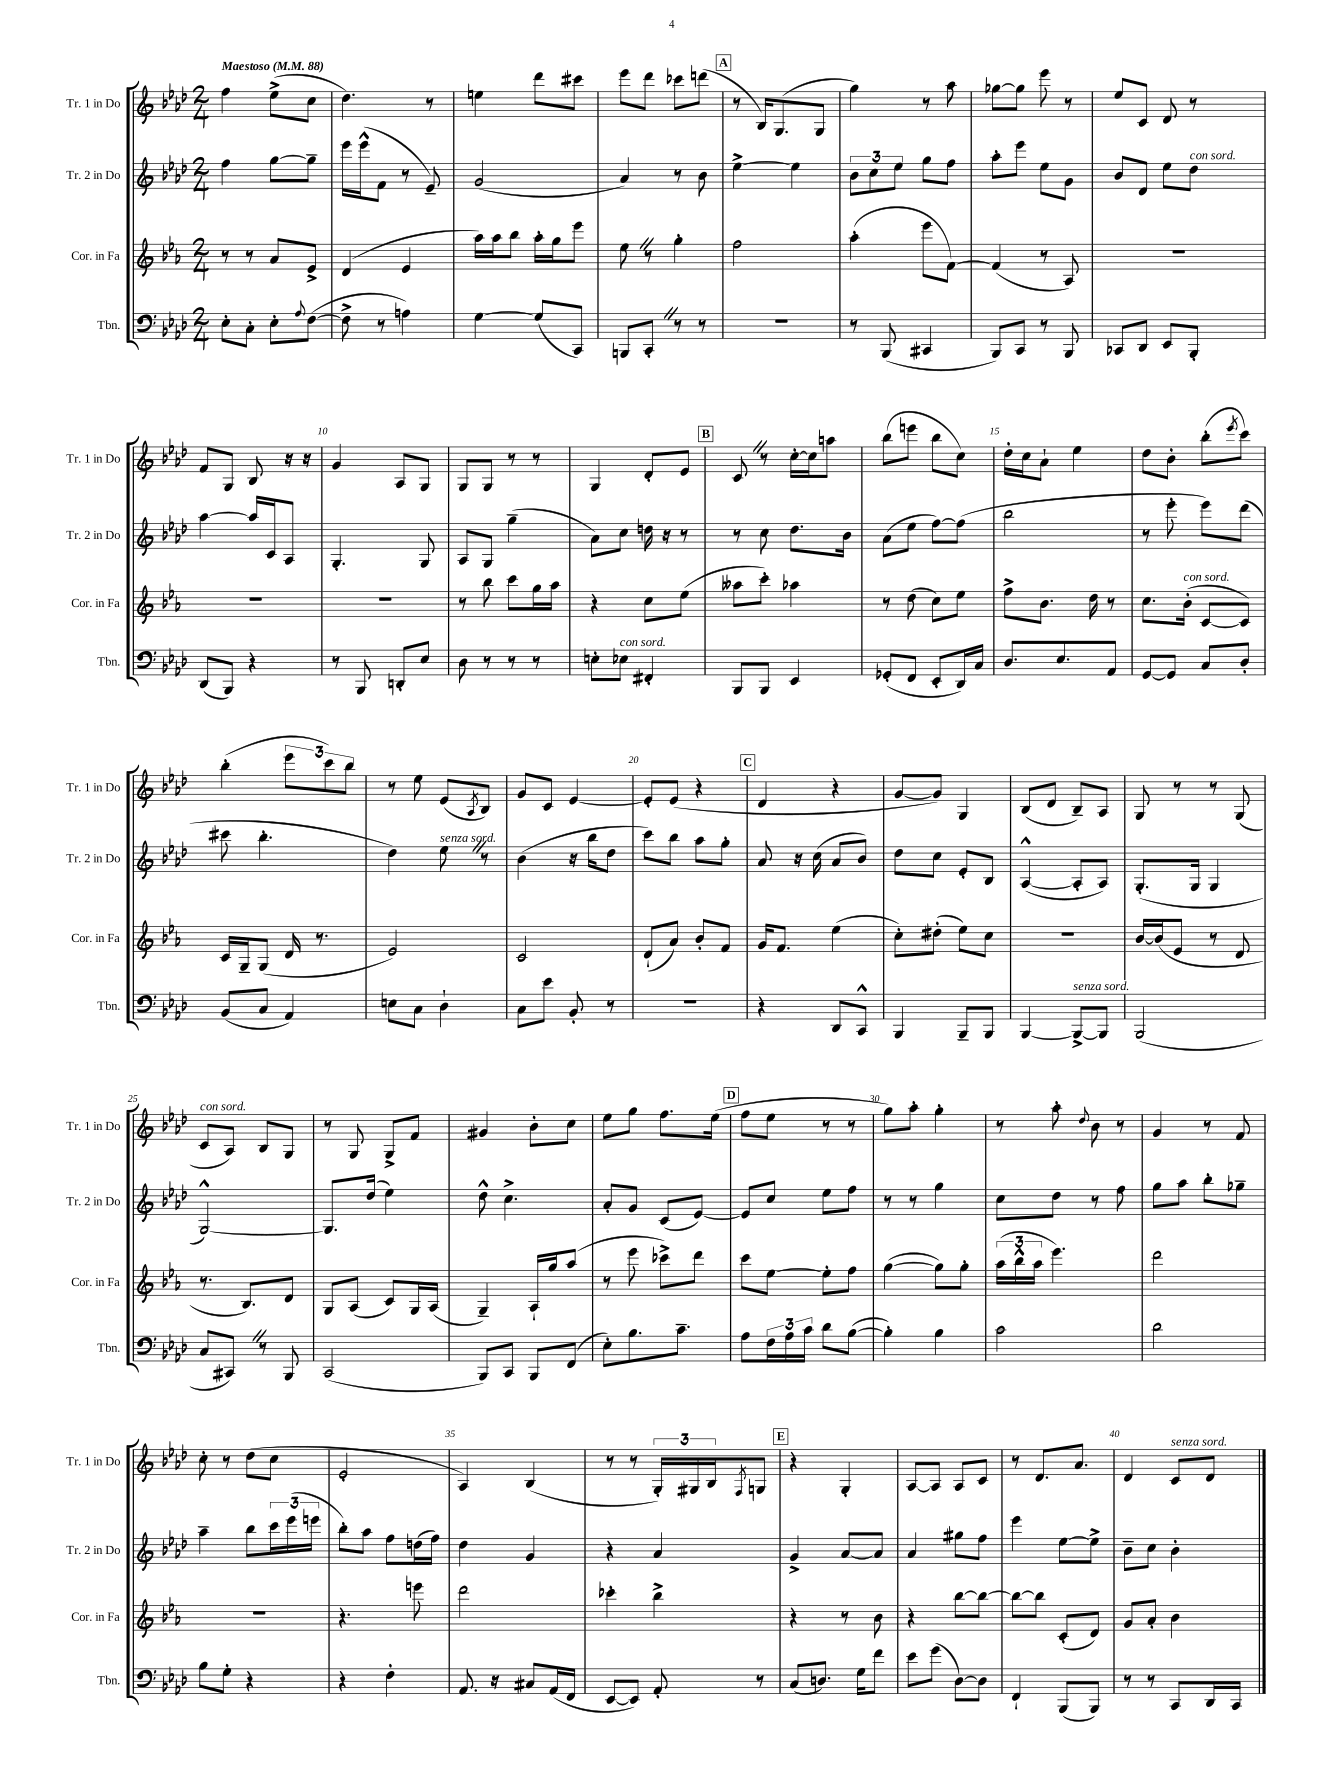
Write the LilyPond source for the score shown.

<<
\new StaffGroup <<
\new Staff = "s0" \with { instrumentName = "Tr. 1 in Do" shortInstrumentName = "Tr. 1 in Do" } {
    \clef treble \key aes \major \numericTimeSignature \time 2/4 \tempo "Maestoso" 4 = 88
    f''4 ees''8->( c''8 |
    des''4.) r8 |
    e''4 des'''8 cis'''8 |
    ees'''8 des'''8 ces'''8 d'''8( |
    \mark \markup { \box "A" } r8 bes16) g8.( g8 |
    g''4) r8 aes''8 |
    ges''8~ ges''8 ees'''8 r8 |
    ees''8 c'8 des'8 r8 |
    f'8 g8 bes8 r16 r16 |
    g'4 aes8 g8 |
    g8 g8 r8 r8 |
    g4 des'8-. ees'8 |
    \mark \markup { \box "B" } c'8 \once \override BreathingSign.text = \markup { \musicglyph "scripts.caesura.straight" } \breathe r8 c''16~-. c''16 a''8 |
    bes''8( e'''8 bes''8 c''8) |
    des''16-. c''16 aes'8-! ees''4 |
    des''8 bes'8-. bes''8-.( \acciaccatura { ees'''8 } c'''8) |
    bes''4-.( \tuplet 3/2 { ees'''8 c'''8) bes''8 } |
    r8 ees''8 ees'8( \acciaccatura { aes8 } bes8) |
    g'8 c'8 ees'4~ |
    ees'8-. ees'8( r4 |
    \mark \markup { \box "C" } des'4 r4 |
    g'8~ g'8) g4 |
    bes8( des'8 bes8--) aes8 |
    g8 r8 r8 g8( |
    c'8^\markup { \italic "con sord." } aes8) bes8 g8 |
    r8 g8 g8-> f'8 |
    gis'4 bes'8-. c''8 |
    ees''8 g''8 f''8. ees''16( |
    \mark \markup { \box "D" } f''8 ees''8 r8 r8 |
    g''8) aes''8-. g''4-. |
    r8 aes''8-. \appoggiatura { des''8 } bes'8 r8 |
    g'4 r8 f'8 |
    c''8-. r8 des''8( c''8 |
    ees'2-. |
    aes4) bes4( |
    r8 r8 \tuplet 3/2 { g16-.) gis16 bes16 } \acciaccatura { f8 } g8 |
    \mark \markup { \box "E" } r4 g4-. |
    aes8~ aes8 aes8 c'8 |
    r8 des'8. aes'8. |
    des'4 c'8^\markup { \italic "senza sord." } des'8 \bar "|." |
}
\new Staff = "s1" \with { instrumentName = "Tr. 2 in Do" shortInstrumentName = "Tr. 2 in Do" } {
    \clef treble \key aes \major \numericTimeSignature \time 2/4
    f''4 g''8~ g''8-- |
    ees'''16 ees'''16-^( f'8 r8 ees'8--) |
    g'2( |
    aes'4) r8 bes'8 |
    \mark \markup { \box "A" } ees''4~-> ees''4 |
    \tuplet 3/2 { bes'8 c''8 ees''8 } g''8 f''8 |
    aes''8-. ees'''8 ees''8 g'8 |
    bes'8 des'8 ees''8 des''8^\markup { \italic "con sord." } |
    aes''4~ aes''16 c'16 aes8 |
    g4.-. g8 |
    aes8 g8 g''4--( |
    aes'8) c''8 d''16 r16 r8 |
    \mark \markup { \box "B" } r8 c''8 des''8. bes'16 |
    aes'8( ees''8 f''8~) f''8( |
    bes''2 |
    r8 ees'''8-. ees'''8) des'''8( |
    cis'''8 bes''4.-. |
    des''4) ees''8^\markup { \italic "senza sord." } \once \override BreathingSign.text = \markup { \musicglyph "scripts.caesura.straight" } \breathe r8 |
    bes'4( r16 bes''16 des''8 |
    c'''8) bes''8 aes''8 g''8-. |
    \mark \markup { \box "C" } aes'8 r16 c''16( aes'8 bes'8) |
    des''8 c''8 ees'8-. bes8 |
    aes4~-^( aes8-. aes8) |
    g8.-.( g16 g4 |
    g2~-^) |
    g8. des''16( ees''4) |
    des''8-^ c''4.-> |
    aes'8-. g'8 c'8( ees'8~) |
    \mark \markup { \box "D" } ees'8 c''8 ees''8 f''8 |
    r8 r8 g''4 |
    c''8 des''8 r8 f''8 |
    g''8 aes''8 bes''8-. ges''8-- |
    aes''4-- bes''8 \tuplet 3/2 { c'''16 ees'''16( e'''16 } |
    bes''8-.) aes''8 f''8 d''16( f''16) |
    des''4 g'4 |
    r4 aes'4 |
    \mark \markup { \box "E" } g'4-> aes'8~ aes'8 |
    aes'4 gis''8 f''8 |
    ees'''4 ees''8~ ees''8-> |
    bes'8-- c''8 bes'4-. \bar "|." |
}
\new Staff = "s2" \with { instrumentName = "Cor. in Fa" shortInstrumentName = "Cor. in Fa" } {
    \clef treble \key ees \major \numericTimeSignature \time 2/4
    r8 r8 aes'8 ees'8-> |
    d'4( ees'4 |
    aes''16) aes''16 bes''8 aes''16-. g''16 ees'''8 |
    ees''8 \once \override BreathingSign.text = \markup { \musicglyph "scripts.caesura.straight" } \breathe r8 g''4-. |
    \mark \markup { \box "A" } f''2 |
    aes''4-.( ees'''8 f'8~) |
    f'4( r8 aes8) |
    R2 |
    R2 |
    R2 |
    r8 bes''8 c'''8 g''16 aes''16 |
    r4 c''8 ees''8( |
    \mark \markup { \box "B" } aeses''8 c'''8-.) aes''4 |
    r8 d''8( c''8) ees''8 |
    f''8-> bes'8. d''16 r8 |
    c''8. bes'16-.^\markup { \italic "con sord." }( c'8~ c'8) |
    c'16 g16-- g8( d'16 r8. |
    ees'2) |
    c'2 |
    d'8-!( aes'8) bes'8-. f'8 |
    \mark \markup { \box "C" } g'16 f'8. ees''4( |
    c''8-.) dis''8-.( ees''8) c''8 |
    R2 |
    bes'16~ bes'16( ees'8 r8 d'8 |
    r8. bes8.) d'8 |
    g8 aes8( c'8) g16 aes16( |
    g4--) aes16-! g''16 aes''8( |
    r8 ees'''8 ces'''8->) d'''8 |
    \mark \markup { \box "D" } c'''8 ees''8~ ees''8-. f''8 |
    g''4~( g''8) g''8-. |
    \tuplet 3/2 { aes''16( bes''16-^ aes''16 } ees'''4.) |
    d'''2 |
    R2 |
    r4. e'''8 |
    d'''2 |
    ces'''4-. bes''4-> |
    \mark \markup { \box "E" } r4 r8 bes'8 |
    r4 bes''8~ bes''8~ |
    bes''8~ bes''8 c'8-.( d'8) |
    g'8 aes'8-. bes'4 \bar "|." |
}
\new Staff = "s3" \with { instrumentName = "Tbn." shortInstrumentName = "Tbn." } {
    \clef bass \key aes \major \numericTimeSignature \time 2/4
    ees8-. c8-. ees8-. \appoggiatura { aes8 } f8~( |
    f8-> r8 a4) |
    g4~ g8( c,8) |
    b,,8 c,8-. \once \override BreathingSign.text = \markup { \musicglyph "scripts.caesura.straight" } \breathe r8 r8 |
    \mark \markup { \box "A" } R2 |
    r8 bes,,8( cis,4 |
    bes,,8) c,8 r8 bes,,8 |
    ces,8 des,8 ees,8 bes,,8-. |
    des,8( bes,,8) r4 |
    r8 bes,,8 d,8-. ees8 |
    des8 r8 r8 r8 |
    e8-. ees8^\markup { \italic "con sord." } fis,4-. |
    \mark \markup { \box "B" } bes,,8 bes,,8 ees,4 |
    ges,8-.( f,8 ees,8-. des,16) c16 |
    des8. ees8. aes,8 |
    g,8~ g,8 c8 des8-. |
    bes,8( c8 aes,4) |
    e8 c8 des4-! |
    c8 ees'8 bes,8-. r8 |
    R2 |
    \mark \markup { \box "C" } r4 des,8 c,8-^ |
    bes,,4 bes,,8-- bes,,8 |
    bes,,4~ bes,,8~->^\markup { \italic "senza sord." } bes,,8 |
    bes,,2( |
    c8 cis,8) \once \override BreathingSign.text = \markup { \musicglyph "scripts.caesura.straight" } \breathe r8 bes,,8 |
    c,2( |
    bes,,8) c,8 bes,,8 f,8( |
    ees8-.) bes8. c'8.-- |
    \mark \markup { \box "D" } aes8 \tuplet 3/2 { f16 aes16 c'16 } des'8 bes8~( |
    bes4-.) bes4 |
    c'2 |
    des'2 |
    bes8 g8-. r4 |
    r4 f4-. |
    aes,8. r16 cis8 aes,16( f,16 |
    ees,8~ ees,8) aes,8-. r8 |
    \mark \markup { \box "E" } c8( d8.) g16 f'8 |
    ees'8 g'8( des8~) des8 |
    f,4-! bes,,8( bes,,8) |
    r8 r8 c,8 des,16 c,16 \bar "|." |
}
>>
>>
\layout { \context { \Score \override BarNumber.break-visibility = ##(#f #t #t) barNumberVisibility = #(every-nth-bar-number-visible 5) } }
